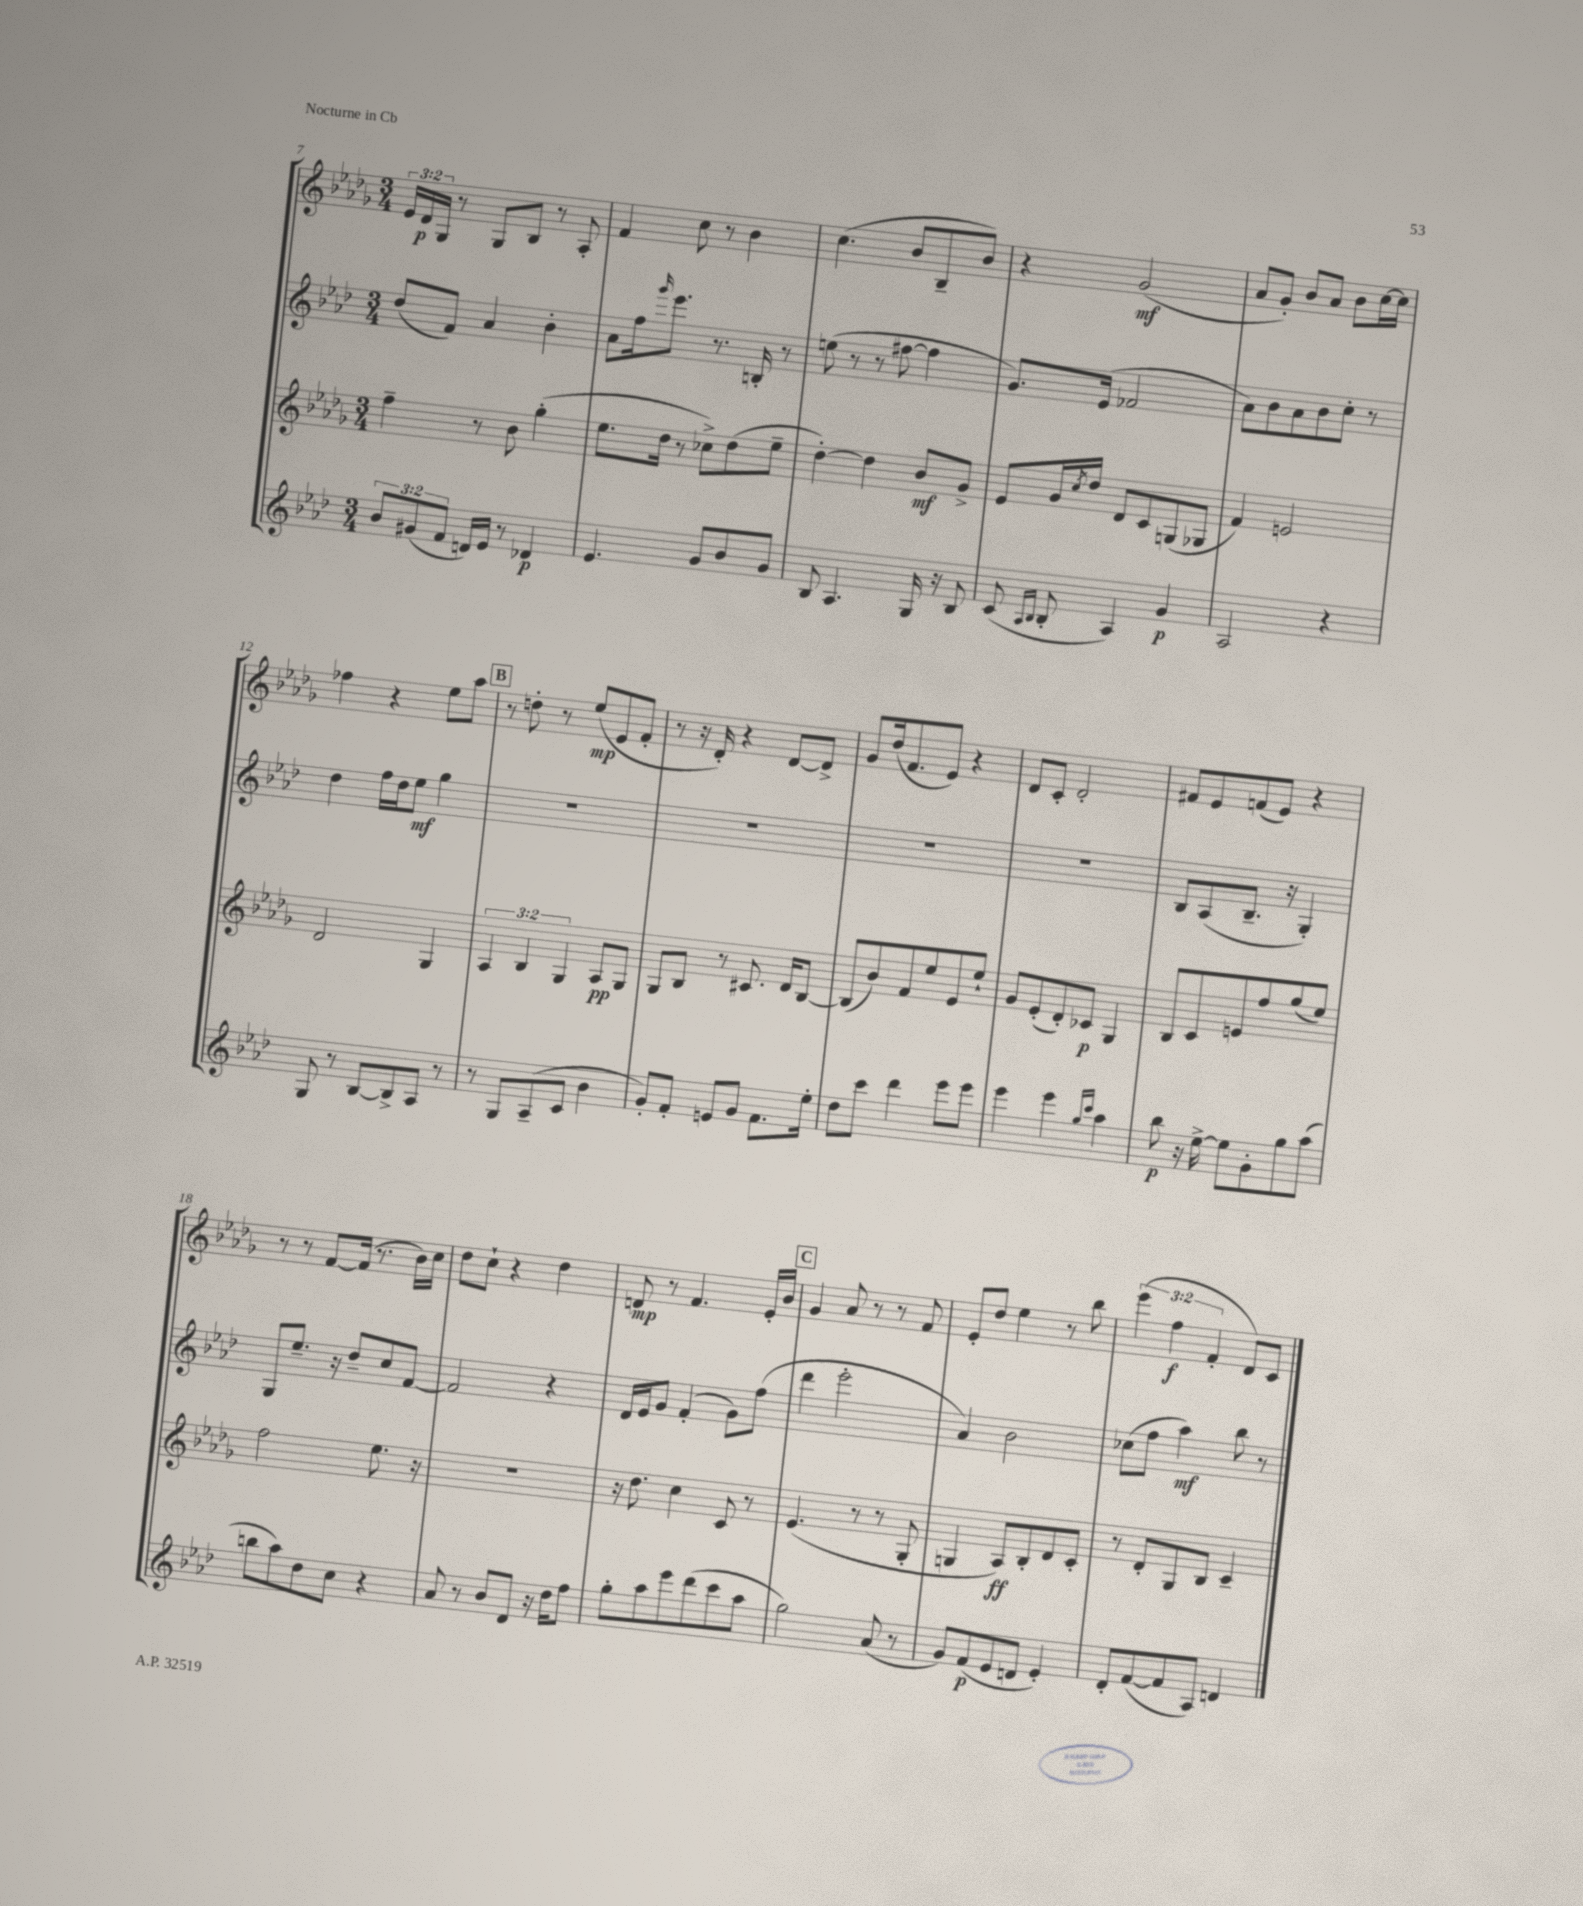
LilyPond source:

<<
\new StaffGroup <<
\new Staff = "s0" {
    \clef treble \key des \major \numericTimeSignature \time 3/4 \override Staff.TupletNumber.text = #tuplet-number::calc-fraction-text
    \tuplet 3/2 { ees'16 des'16\p ges16 } r8 ges8 bes8 r8 aes8-. |
    f'4 c''8 r8 bes'4 |
    c''4.( bes'8 bes8-- bes'8) |
    r4 ges'2\mf( |
    aes'8 ges'8-.) bes'8 aes'8 bes'8 c''16~ c''16 |
    fes''4 r4 ees''8 aes''8 |
    \mark \markup { \box "B" } r8 d''8-. r8 ees''8\mp( ees'8 f'8-. |
    r8 r16 des'16-.) r4 des'8~ des'8-> |
    ges'8 des''16( f'8. ees'8) r4 |
    des'8 c'8-. des'2-. |
    fis'8 ees'8 f'8( ees'8) r4 |
    r8 r8 f'8~ f'16( r8. bes'16) c''16 |
    des''8 c''8-! r4 des''4 |
    d'8\mp r8 f'4. ees'16-. bes'16 |
    \mark \markup { \box "C" } ges'4 aes'8 r8 r8 f'8 |
    ees'8-. des''8 ees''4 r8 bes''8 |
    \tuplet 3/2 { ees'''4( f''4\f f'4-. } des'8) c'8 \bar "|." |
}
\new Staff = "s1" {
    \clef treble \key aes \major \numericTimeSignature \time 3/4
    des''8( f'8) aes'4 bes'4-. |
    aes'8 f''16 \grace { g'''16 } ees'''8. r8. b16-. r8 |
    e''8( r8 r8 fis''8~ fis''4 |
    g'8.) ees'16( fes'2 |
    aes'8) bes'8 aes'8 bes'8 c''8-. r8 |
    des''4 f''16 des''16 ees''8\mf g''4 |
    \mark \markup { \box "B" } R2. |
    R2. |
    R2. |
    R2. |
    bes8 aes8( bes8.-- r16 g4-.) |
    g8 ees''8.-- r16 des''8-- c''8 f'8~ |
    f'2 r4 |
    des'16 ees'16 g'8 f'4-.( g'8) f''8( |
    \mark \markup { \box "C" } des'''4 ees'''2-. |
    aes'4) bes'2 |
    ces''8( f''8 aes''4\mf) bes''8 r8 \bar "|." |
}
\new Staff = "s2" {
    \clef treble \key des \major \numericTimeSignature \time 3/4 \override Staff.TupletNumber.text = #tuplet-number::calc-fraction-text
    f''4-- r8 bes'8 ges''4-.( |
    ees''8. des''16 r8 ces''8->) des''8( ees''8-- |
    des''4~-.) des''4 bes'8\mf ges'8-> |
    ees'8 ges'16 \acciaccatura { c''8 } des''16 des'8 c'8 g8( ges8 |
    f'4) e'2 |
    des'2 ges4 |
    \mark \markup { \box "B" } \tuplet 3/2 { aes4 bes4 ges4 } aes8\pp ges8 |
    ges8 bes8 r8 cis'8. des'16 bes8~ |
    bes8( bes'8) f'8 ees''8 ees'8 ees''8-! |
    ges'8 ees'8-.( des'8-.) ces'8\p ges4 |
    bes8 c'8 e'8 f''8 ges''8( ees''8) |
    f''2 ees''8. r16 |
    R2. |
    r16 des''8. c''4 c'8 r8 |
    \mark \markup { \box "C" } ees'4.( r8 r8 ges8-. |
    g4 aes8\ff) bes8-. des'8 c'8-. |
    r8 des'8-. ges8 bes8 c'4-- \bar "|." |
}
\new Staff = "s3" {
    \clef treble \key aes \major \numericTimeSignature \time 3/4 \override Staff.TupletNumber.text = #tuplet-number::calc-fraction-text
    \tuplet 3/2 { bes'8 gis'8( f'8 } d'16) ees'16 r8 des'4\p |
    ees'4. g'8 bes'8 g'8 |
    bes8 aes4. g16 r16 bes8 |
    c'8( \grace { aes16 bes16 } bes8-. aes4) g'4\p |
    aes2 r4 |
    g8 r8 bes8~ bes8-> aes8 r8 |
    \mark \markup { \box "B" } r8 g8 aes8--( c'8 bes'4 |
    g'8-.) f'8-. e'8 g'8 f'8. ees''16-. |
    des''8 c'''8 des'''4 ees'''8 ees'''8 |
    ees'''4 ees'''4 \grace { g''16 c'''16 } aes''4 |
    bes''8\p r16 ees''16~-> ees''8 g'8-. g''8 aes''8( |
    b''8 aes''8) des''8 c''8 r4 |
    aes'8 r8 bes'8 des'8 r16 des''16 f''8 |
    g''8-. aes''8 ees'''8 des'''8( c'''8 aes''8 |
    \mark \markup { \box "C" } g''2) aes'8( r8 |
    g'8) f'8\p( ees'8 d'8 ees'4-.) |
    des'8-. f'8~( f'8 aes8) d'4 \bar "|." |
}
>>
>>
\layout { \context { \Score currentBarNumber = #7 } }
